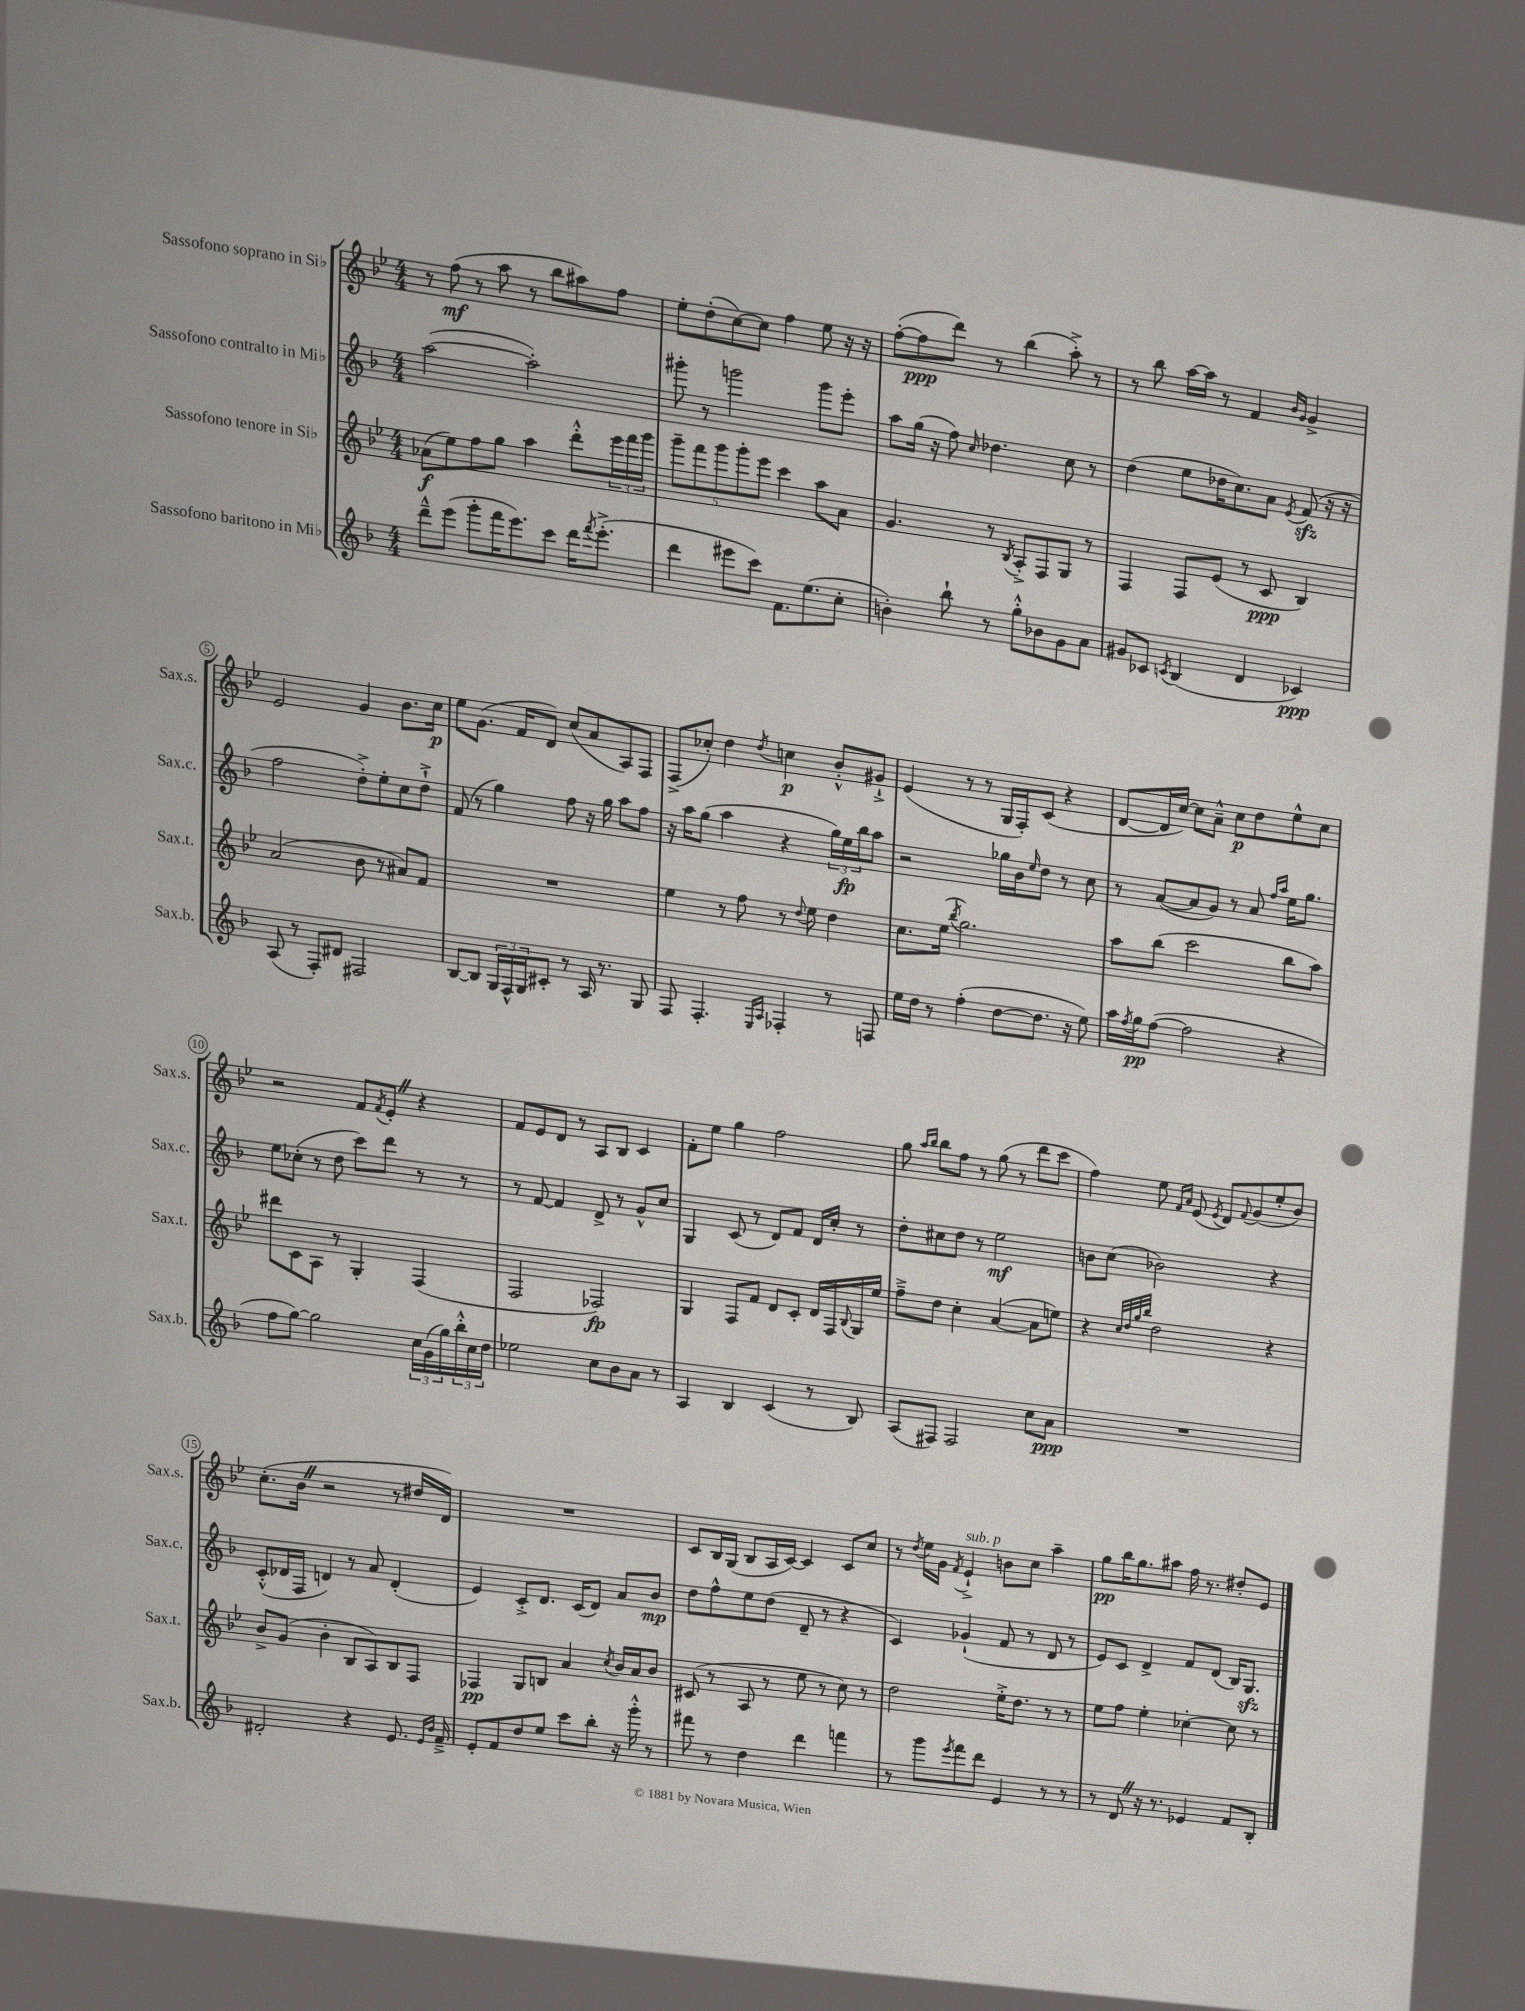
<<
\new StaffGroup <<
\new Staff = "s0" \with { instrumentName = "Sassofono soprano in Sib" shortInstrumentName = "Sax.s." } {
    \clef treble \key bes \major \numericTimeSignature \time 4/4
    r8 f''8\mf( r8 a''8 r8 bes''8 ais''8) f''8 |
    ees''8-. d''8-.( c''8~) c''8 f''4 ees''8 r16 r16 |
    f''8~-.( f''8\ppp d'''8) r8 bes''4( a''8-.->) r8 |
    r8 bes''8 a''16~ a''16 r8 f'4 \grace { bes'16 g'16 } g'4-> |
    ees'2 g'4 bes'8. c''16\p |
    ees''8 g'8.( f'16 d'8) c''8( a'8 a8) f8 |
    f8->( ces''8-.) d''4 \acciaccatura { d''8 } c''4\p bes'8-.-^ gis'8-!-> |
    ees'4( r8 r8 g16 f16-.) c'8( r4 |
    d'8~ d'16 c''16~) c''8 a'8---^ c''8\p d''8 ees''8-^ c''8 |
    r2 f'8 \acciaccatura { f'8 } ees'8-. \once \override BreathingSign.text = \markup { \musicglyph "scripts.caesura.straight" } \breathe r4 |
    f'8 ees'8 d'8 r8 a8 bes8 c'4 |
    f'8-. ees''8 g''4 f''2 |
    g''8 \grace { a''16 bes''16 } bes''8 f''8 r8 g''8( r8 d'''8 c'''8 |
    f''4) ees''8 \grace { f'16 a'16 } ees'8( \acciaccatura { ees'8 } d'8) \appoggiatura { f'8 } g'8( ees''8-. bes'8) |
    c''8.-.( bes'16 \once \override BreathingSign.text = \markup { \musicglyph "scripts.caesura.straight" } \breathe r2 r8 dis''16 d'16) |
    R1 |
    c'8 bes16 g16( bes8 a16 c'16~) c'4 c'8 c''8 |
    r8 \acciaccatura { d''8 } ees''16 g'16 \acciaccatura { f'8 } ees'4-!->^\markup { \italic "sub. p" } b'8 c''8 a''4-- |
    g''8\pp bes''16 g''8. ais''8 f''16 r8. dis''8-. ees'8 \bar "|." |
}
\new Staff = "s1" \with { instrumentName = "Sassofono contralto in Mib" shortInstrumentName = "Sax.c." } {
    \clef treble \key f \major \numericTimeSignature \time 4/4
    a''2~( a''2-.) |
    gis'''8-. r8 g'''2 g'''8 e'''8-. |
    a''8 g''16( r16 f''8) \grace { c''16 } des''4. c''8 r8 |
    d''4( e''8 des''16 c''8.) a'8 \acciaccatura { e'8 } f'8\sfz( r16 r16 |
    f''2 d''8-.->) e''8-. c''8 d''8-!-> |
    f'8( r8 g''4) f''8 r16 g''16 a''8 f''8 |
    r16 a''16 g''8( a''4 r4 \tuplet 3/2 { g''16) e''16\fp bes''16 } a''8 |
    r2 ges''16 bes'16 \grace { e''16 } d''8 r8 c''8 |
    r8 a'8~( a'8 g'8) r8 a'8 \grace { f''16 a''16 } e''16 g''8. |
    e''8 ces''8-.( r8 d''8 c'''8) d'''8 r8 r8 |
    r8 f'8~ f'4 d'8-> r8 g'8-^ c''8 |
    g4 c'8( r8 d'8) f'8 d'16 c''16-. r8 |
    d''8-. cis''8 d''8 r8 e''2\mf |
    b'8 c''8( bes'2) r4 |
    c'8-.-^( des'16 f16 d'4) r8 a'8 d'4-.( |
    e'4) c'8-.-> d'8. c'16( d'8) a'8 bes'8\mp |
    d''8 f''8-^ e''8 d''8( d'8-- r8 r4 |
    c'4) ges'4-!( f'8 r8 d'8 r8 |
    e'8) c'8 d'4-> f'8 d'8( bes16) g8.\sfz \bar "|." |
}
\new Staff = "s2" \with { instrumentName = "Sassofono tenore in Sib" shortInstrumentName = "Sax.t." } {
    \clef treble \key bes \major \numericTimeSignature \time 4/4
    aes'8\f( ees''8) f''8 g''8 a''4 d'''8-.-^ \tuplet 3/2 { ees'''16 f'''16 g'''16 } |
    \tuplet 5/4 { g'''8-- f'''8 g'''8 g'''8-. ees'''8 } c'''4 a''8 a'8 |
    g'4. r8 \acciaccatura { bes8 } a8-.-> f8 g8 r8 |
    f4 f8 ees'8( r8 c'8\ppp bes4) |
    a'2( bes'8 r8 ais'8) f'8 |
    R1 |
    ees''4 r8 f''8 r8 \appoggiatura { d''8 } ees''8 d''4 |
    c''8. ees''16( \acciaccatura { bes''8 } g''2.) |
    a''8 bes''8( c'''2 bes''8 a''8) |
    dis'''8 c'8 a8 r8 g4-. f4( |
    f2 fes2\fp) |
    g4 f8 f'8 d'8 c'8-. d'16 f16 \appoggiatura { bes8 } g16 ees''16 |
    f''8---> d''8 c''4-. a'4~( a'8 e''8) |
    r4 \grace { c''32 d''32 g''32 bes''32 } d''2 r4 |
    bes'8-> g'8( bes'4-. bes8 a8) bes8 f8 |
    fes4\pp g8 b8 a'4 \acciaccatura { c''8 } bes'16 a'16 bes'8 |
    cis'8( r8 a8 r8 ees''8 r8 c''8) r8 |
    d''2 ees''16-.-> d''8. r8 r8 |
    ees''8 f''8 ees''4-. ces''4~-. ces''8 r8 \bar "|." |
}
\new Staff = "s3" \with { instrumentName = "Sassofono baritono in Mib" shortInstrumentName = "Sax.b." } {
    \clef treble \key f \major \numericTimeSignature \time 4/4
    d'''8---^ e'''8( g'''8-. f'''16 e'''8.) c'''8 d'''16 \acciaccatura { f'''8 } e'''8.-.->( |
    d'''4 eis'''8 c'''8) f'8. e''8.( c''8-. |
    b'4-.) bes''8-! r8 g''8-.-^ bes'8 g'8 a'8 |
    gis'8 ces'8 \acciaccatura { c'8 } bes4( d'4 ces'4\ppp) |
    a8( r8 f8-.) dis'8 fis2 |
    bes8~ bes8 \tuplet 3/2 { g16 f16-^ g16 } cis'8-. r8 a16 r8. g8 |
    f8 f4.-. \grace { e16 a16 } fes4-. r8 f8 |
    e''16 d''16 r8 f''4-.( d''8~ d''8. r16 e''8) |
    a''16 \acciaccatura { f''8 } g''16\pp f''8~( f''2 r4 |
    f''8 g''8~) g''2 \tuplet 3/2 { c''16 g'16( g''16) } \tuplet 3/2 { bes''16-.-^ c''16 d''16 } |
    ees''2 c''8 bes'8 a'8 r8 |
    a4 bes4 c'4( r8 bes8) |
    a8( fis8) fis2 c''8 a'8\ppp |
    R1 |
    dis'2-. r4 e'8. \grace { e'16 bes'16 } f'16---> |
    e'8-. f'8 d''8 e''8 c'''8 bes''8-. r16 g'''16-.-^ r8 |
    fis'''8 r8 d''4 d'''4 f'''4 |
    r8 g'''8 \acciaccatura { e'''8 } f'''8 d'''8 e'4 r8 r8 |
    r8 d'8 \once \override BreathingSign.text = \markup { \musicglyph "scripts.caesura.straight" } \breathe r16 r8. ees'4 f'8 bes8-. \bar "|." |
}
>>
>>
\layout { \context { \Score \override BarNumber.stencil = #(make-stencil-circler 0.1 0.3 ly:text-interface::print) } }
